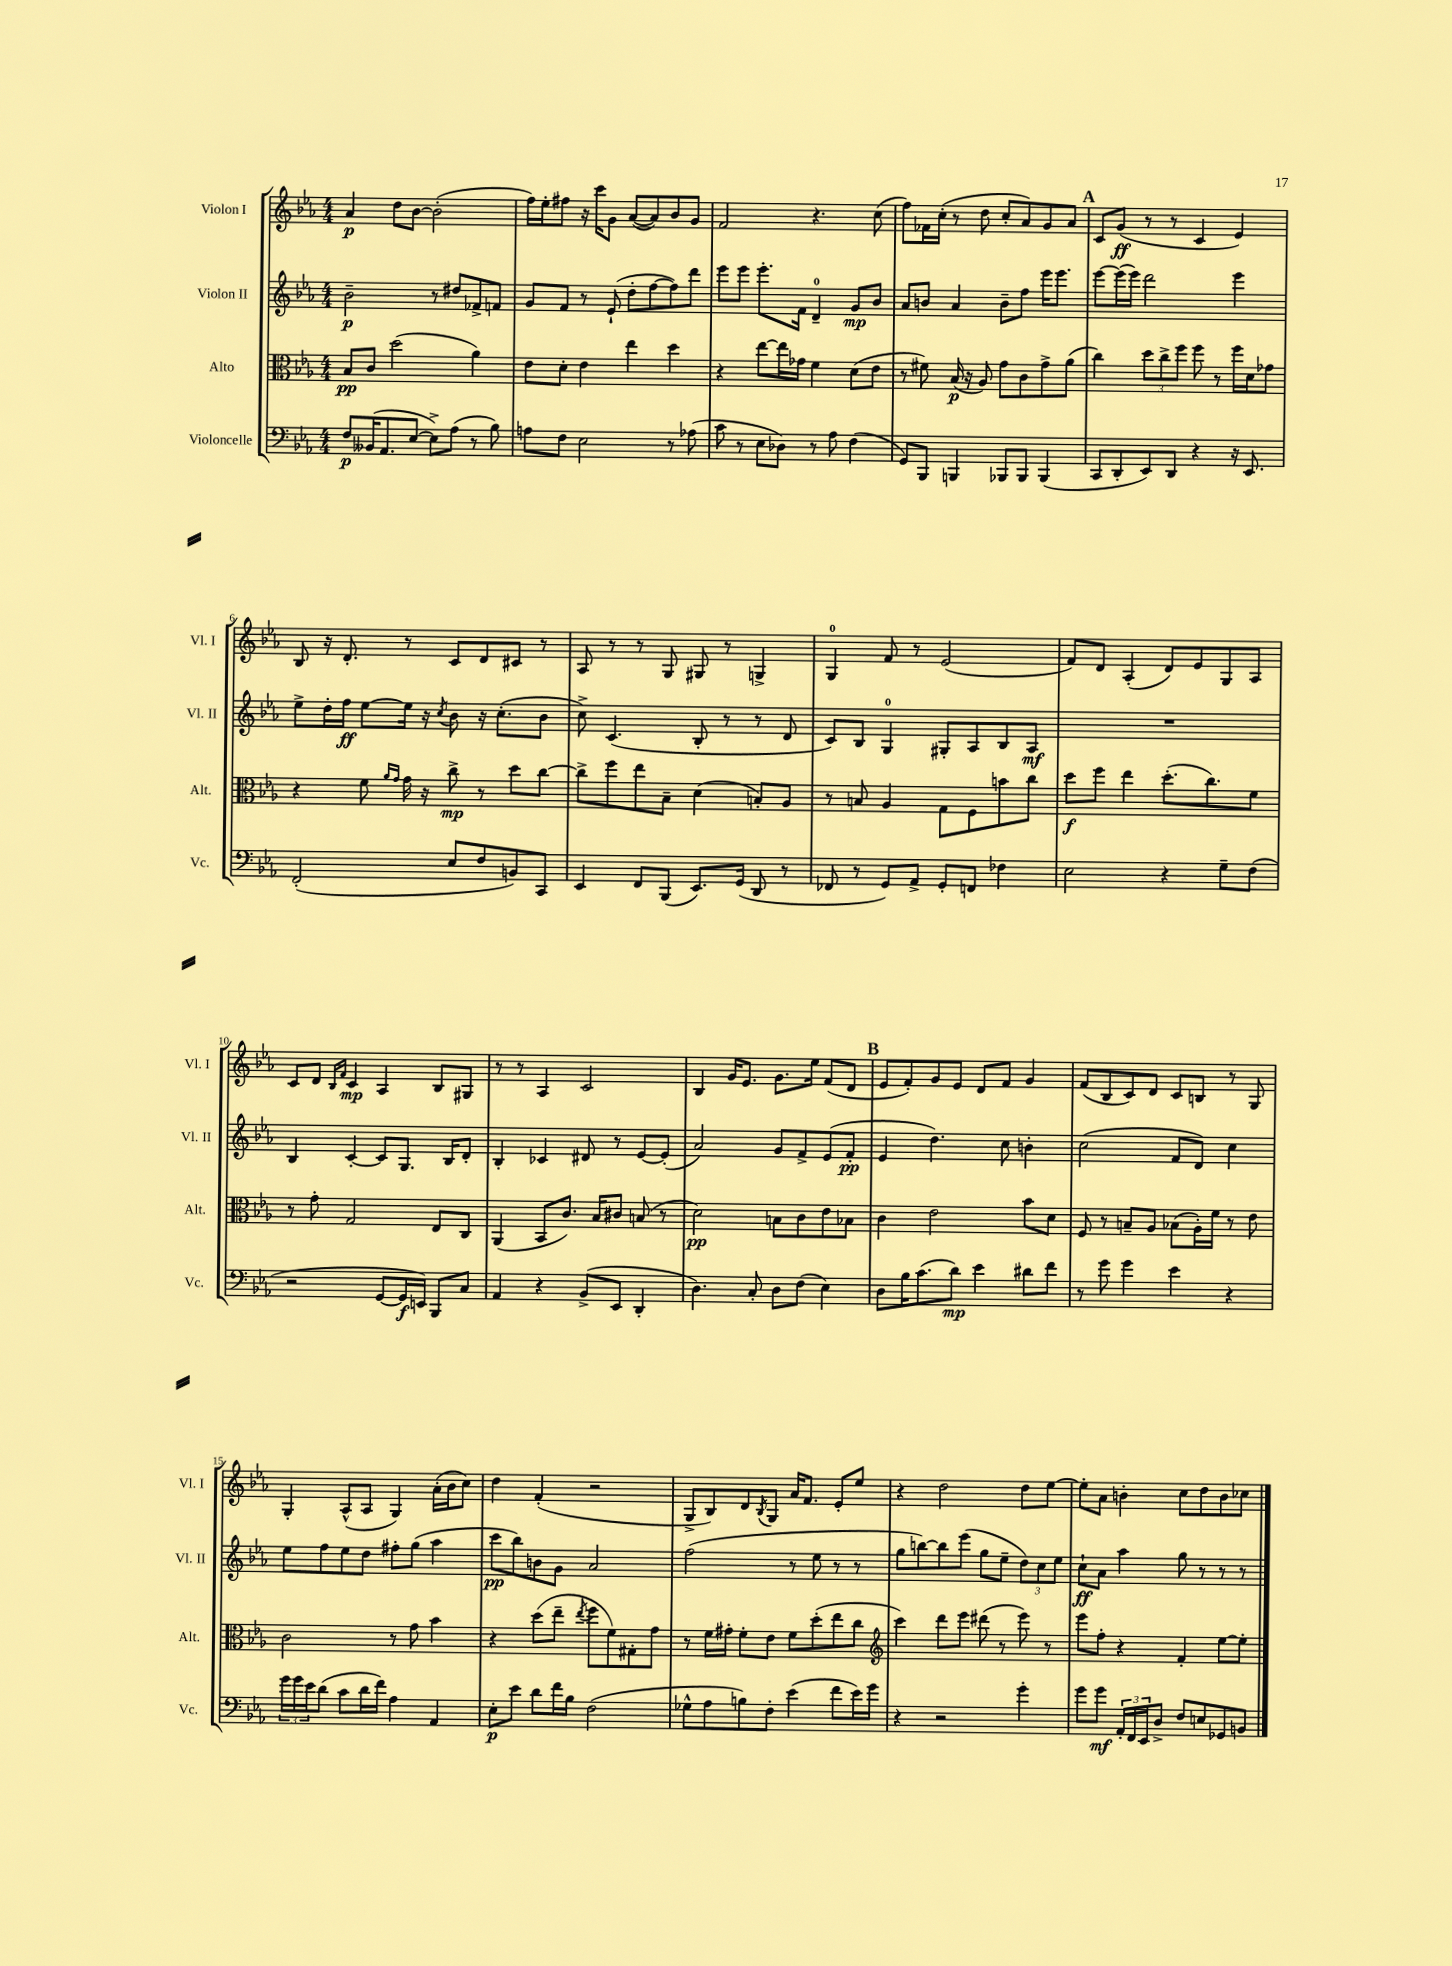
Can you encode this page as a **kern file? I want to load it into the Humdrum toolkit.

**kern	**kern	**kern	**kern
*staff4	*staff3	*staff2	*staff1
*clefF4	*clefC3	*clefG2	*clefG2
*k[b-e-a-]	*k[b-e-a-]	*k[b-e-a-]	*k[b-e-a-]
*M4/4	*M4/4	*M4/4	*M4/4
8F/L	8B-/L	2b-~\	4a-/
(16BB--/K	8c/J	.	.
8.AA-/	.	.	.
.	(2dd\	.	8dd\L
[8E-/J	.	.	[8b-\J
8E-^\]L)	.	8r	(2b-'\]
(8A-\J	.	8dd#/L	.
8r	4a-\)	8f-^/	.
8B-\)	.	8f/J	.
=	=	=	=
8A\L	8e-\L	8g/L	16ff\LL)
.	.	.	16ee-'\J
8F\J	8d'\J	8f/J	8ff#\J
2E-\	4e-\	8r	16r
.	.	.	16ccc\LK
.	.	(8e-`/	8g\J
.	4ee-\	8dd'\L	([8a-/L
.	.	[8ff\	8a-/])
8r	4dd\	8ff\])	8b-/
(8A-\	.	8ddd\J	8g/J
=	=	=	=
8c\	4r	8eee-\L	2f/
8r	.	8eee-\J	.
8E-\L	[8ee-\L	8.eee-'\L	.
8D-\J)	16ee-\]L	.	.
.	16g-\JJ	16f\Jk	.
8r	4f\	4d~/	4.r
8A-\	.	.	.
(4F\	(8d\L	8g/L	.
.	8e-\J	8b-/J	(8cc\
=	=	=	=
8GG/L)	8r	8a-/L	8ff\L)
8BBB-/J	8f#\)	8b/J	16f-\L
.	.	.	(16cc'\JJ
4BBB/	(16B-/	4a-/	8r
.	16r	.	.
.	8A-/)	.	8dd\
8BBB-/L	8g\L	8b~\L	8cc'/L
8BBB-/J	8c\	8ff\J	8a-/)
(4BBB-/	8g^\	16eee-\LK	8g/
.	.	8.eee-\J	.
.	(8a-\J	.	8a-/J
=	=	=	=
8CC/L	4cc\)	[8eee-\L	8c/L
8DD'/	.	(16eee-\]L	(8g/J
.	.	16eee-\JJ)	.
8EE-/)	12dd\L	2ddd\	8r
.	12cc^\	.	.
8DD/J	.	.	8r
.	12ff\J	.	.
4r	8ff\	.	4c/
.	8r	.	.
16r	16ff\LL	4eee-\	4e-/)
8.EE-/	16d\J	.	.
.	8g-\J	.	.
=	=	=	=
(2FF'/	4r	8ee-^\L	8B-/
.	.	16dd'\L	16r
.	.	16ff\JJ	8.d'/
.	8f\	[8ee-\L	.
.	16qqa-/LL	.	.
.	16qqg/JJ	.	.
.	16g\	16ee-\]Jk	8r
.	16r	16r	.
.	.	8qcc/	.
8E-/L	8cc^\	8b-\	8c/L
8F/	8r	16r	8d/
.	.	(8.cc'\L	.
8BB/)	8dd\L	.	8c#/J
8CC/J	[8cc\J	8b-\J	8r
=	=	=	=
4EE-/	8cc^\]L	8cc^\)	8A-/
.	8ff\	(4.c/	8r
8FF/L	8ee-\	.	8r
(8BBB-/J	8B-~\J	.	8G/
8.EE-/L)	(4d\	8B-'/	8G#/
.	.	8r	8r
(16GG/Jk	.	.	.
8DD/	8B'/L)	8r	4G^/
8r	8A-/J	8d/	.
=	=	=	=
8FF-/	8r	8c/L)	4G/
8r	8B/	8B-/J	.
8GG/L)	4A-/	4G/	8f/
8AA-^/J	.	.	8r
8GG'/L	8G\L	8G#'/L	(2e-/
8FF/J	8F\	8A-/	.
4F-\	8b\	8B-/	.
.	8cc\J	8A-/J	.
=	=	=	=
2E-\	8dd\L	1r	8f/L)
.	8ff\J	.	8d/J
.	4ee-\	.	(4A-'/
4r	(8.dd'\L	.	8d/L)
.	.	.	8e-/
.	8.cc\)	.	.
8G~\L	.	.	8G/
(8F\J	8f\J	.	8A-/J
=	=	=	=
2r	8r	4B-/	8c/L
.	8g'\	.	8d/J
.	.	.	16qqB-/LL
.	.	.	16qqf/JJ
.	2G/	[4c'/	4c/
[8GG/L	.	8c/]L	4A-/
16GG/]L	.	8.G/J	.
16EE/JJ)	.	.	.
8BBB-/L	8E-/L	.	8B-/L
.	.	16B-/LK	.
8C/J	8C/J	8d'/J	8G#/J
=	=	=	=
4AA-/	(4AA-/	4B-'/	8r
.	.	.	8r
4r	8BB-/L	4c-/	4A-/
.	8.c/J)	.	.
(8BB-^/L	.	8d#/	2c/
.	16B-/LK	.	.
8EE-/J	8c#/J	8r	.
4DD'/	(8B/	[8e-/L	.
.	8r	(8e-'/]J	.
=	=	=	=
4.D\)	2d\)	2a-/)	4B-/
.	.	.	16g/LK
.	.	.	8.e-/J
8C'/	.	.	.
8D\L	8B\L	8g/L	8.g\L
(8F\J	8c\	8f^/	.
.	.	.	16ee-\Jk
4E-\)	8e-\	(8e-/	(8f/L
.	8B-\J	8f'/J	8d/J
=	=	=	=
8D\L	4c\	4e-/	8e-/L
16B-\K	.	.	8f'/)
(8.c\	.	.	.
.	2e-\	4.dd\)	8g/
8d\J)	.	.	8e-/J
4e-\	.	.	8d/L
.	.	8cc\	8f/J
8d#\L	8b-\L	4b'\	4g/
8f\J	8d\J	.	.
=	=	=	=
8r	8F/	(2cc\	(8f/L
8g\	8r	.	8B-/
4g\	8B~/L	.	8c/)
.	8A-/J	.	8d/J
4e-\	(8B-\L	8f/L	8c/L
.	16A-'\L)	8d/J)	8B/J
.	16f\JJ	.	.
4r	8r	4cc\	8r
.	8e-\	.	8G/
=	=	=	=
24g\LL	2c\	8ee-\L	4G'/
24g\	.	.	.
24e-\J	.	.	.
(8d\J	.	8ff\	.
8c\L	.	8ee-\	(8A-^^/L
16d\L	.	8dd\J	8A-/J
16f\JJ)	.	.	.
4A-\	8r	8ff#'\L	4G/)
.	8g\	(8gg\J	.
4AA-/	4b-\	4aa-\	(16a-'\LL
.	.	.	16b-\J
.	.	.	8cc\J)
=	=	=	=
8E-'\L	4r	8ccc\L	4dd\
8e-\J	.	8bb-\)	.
8d\L	(8dd\L	8b\	(4f'/
16f\L	8ee-~\J	8g\J	.
16B-\JJ	.	.	.
.	8qee-/	.	.
(2F\	8ff\L	2a-/	2r
.	8f\)	.	.
.	8G#'\	.	.
.	8g\J	.	.
=	=	=	=
8G-^^\L	8r	(2ff\	8G^/L
8A-\	16f\LL	.	8B-/)
.	16g#'\JJ	.	.
8B\)	8f'\L	.	8d/
.	.	.	8qB-/
8F'\J	8e-\J	.	8G/J
(4e-\	8f\L	8r	16a-/LK
.	.	.	8.f/J
.	(8dd'\	8ee-\	.
8f\L	8ee-\	8r	8e-'/L
16e-\L)	8cc\J	8r	8ee-/J
16g\JJ	.	.	.
=	=	=	=
*	*clefG2	*	*
4r	4ccc\)	8gg\L	4r
.	.	[8bb\)	.
2r	8ddd\L	8bb\]	2dd\
.	8eee-\J	(8eee-\J	.
.	(8ddd#\	8gg\L	.
.	8r	8ee-~\J	.
4g'\	8eee-\)	12dd\L)	8dd\L
.	.	12cc\	.
.	8r	.	[8ee-\J
.	.	12ee-\J	.
=	=	=	=
8g\L	8eee-\L	8cc`\L	8ee-'\]L
8g\J	8ff'\J	8a-\J	8a-\J
24AA-'/LL	4r	4aa-\	4b'\
24FF/	.	.	.
24EE-/J	.	.	.
8D^/J	.	.	.
8F/L	4f'/	8gg\	8cc\L
8E/	.	8r	8dd\
8GG-/	[8ee-\L	8r	8b\
8BB/J	8ee-'\]J	8r	8cc-\J
==	==	==	==
*-	*-	*-	*-
